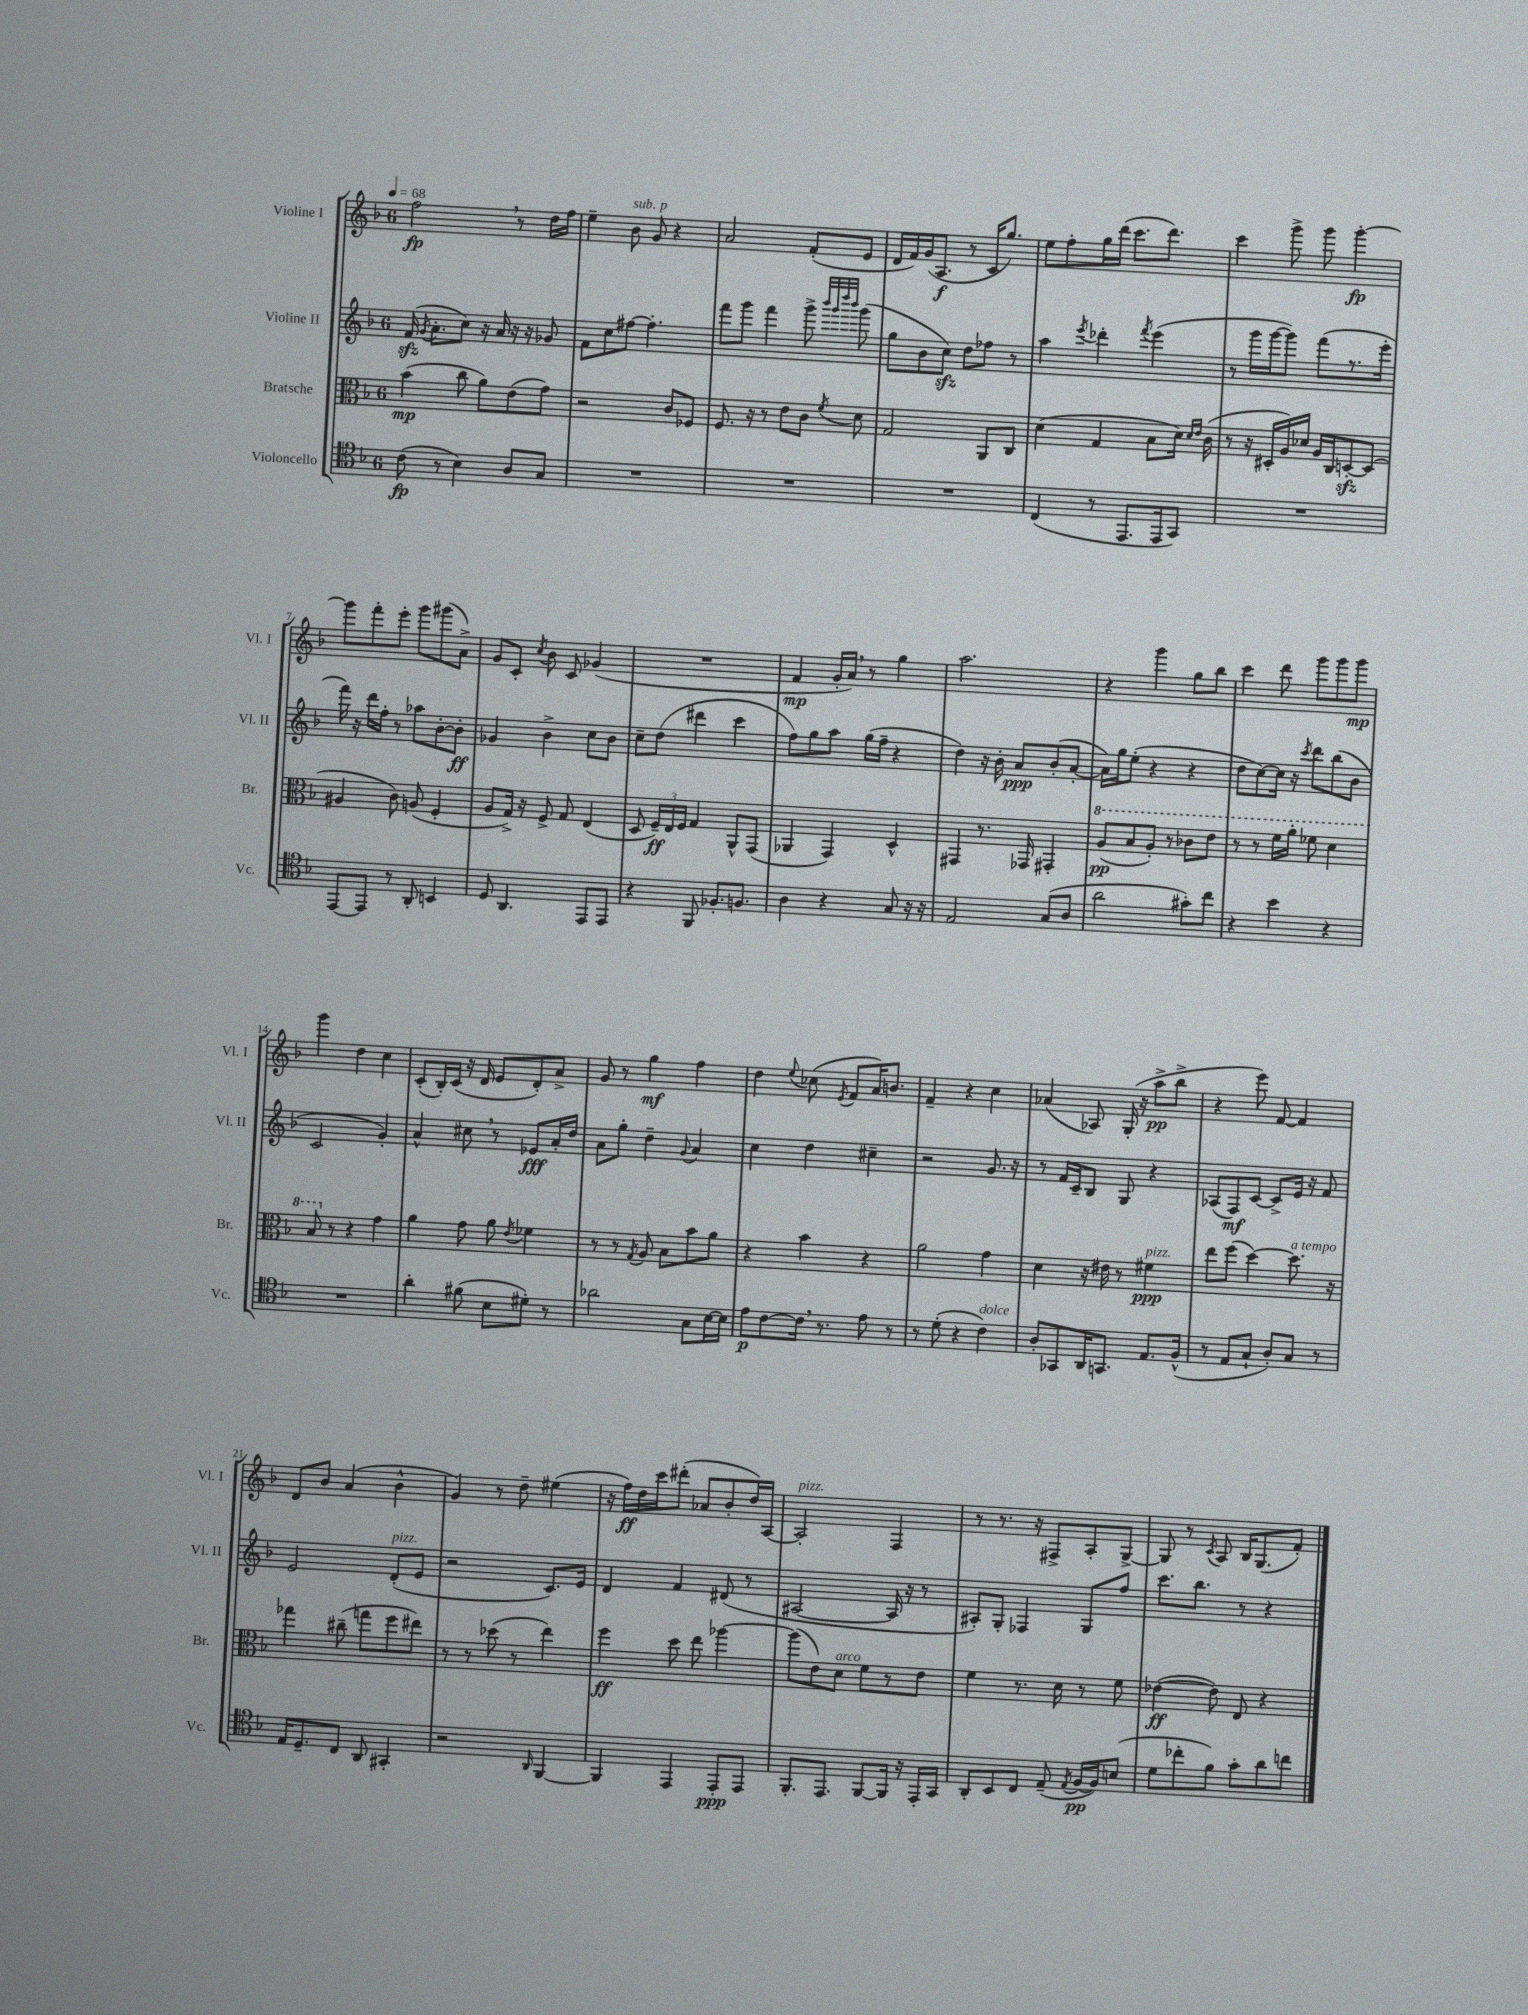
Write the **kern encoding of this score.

**kern	**kern	**kern	**kern
*staff4	*staff3	*staff2	*staff1
*clefC4	*clefC3	*clefG2	*clefG2
*k[b-]	*k[b-]	*k[b-]	*k[b-]
*M6/8	*M6/8	*M6/8	*M6/8
*MM68	*MM68	*MM68	*MM68
(8c	(4b-	(16f	2ff
.	.	8qg	.
.	.	8.a'	.
8r	.	.	.
4B-)	8cc	8cc)	.
.	8a)	16r	.
.	.	16a	.
8A	(8e	16r	8r
.	.	16r	.
8G	8g)	8g-	16dd
.	.	.	16ff
=	=	=	=
2.r	2r	8f	4ee~
.	.	8cc	.
.	.	[8ff#	8b-
.	.	4.ff#']	8g
.	8c	.	4r
.	8F-	.	.
=	=	=	=
2.r	8.F	8fff	2a
.	.	8ggg	.
.	16r	.	.
.	8r	4fff	.
.	8e	.	.
.	8c	8ggg^	(8f'
.	.	32qqbbb-	.
.	.	32qqggg	.
.	.	32qqdddd	.
.	8qf	32qqbbb-	.
.	8d	(8ggg	8e
=	=	=	=
2.r	2G	8gg	16d
.	.	.	16f)
.	.	8b-	(16g
.	.	.	8.A
.	.	8cc)	.
.	.	8dd	8r
.	8AA	8ff-	16c
.	.	.	8.gg)
.	8C	8r	.
=	=	=	=
(4C	(4d	4aa	8ee
.	.	.	8ff'
.	.	8qeee	.
8r	4G	4ddd-'	16gg
.	.	.	(16ddd
8.EE	.	.	8.ccc
.	.	8qfff	.
.	8B-	(4eee	.
16EE	.	.	8.ddd)
8GG)	16d)	.	.
.	16qqd	.	.
.	16qqe	.	.
.	(16c	.	.
=	=	=	=
2.r	8r	8r	4ccc
.	16r	16ggg	.
.	16D#'	[16ggg	.
.	16A)	8ggg])	8ggg^
.	16d-	.	.
.	16A	(8fff	8ggg
.	16C	.	.
.	[8D'	8.r	[4ggg'
.	(8D]	.	.
.	.	16eee'	.
=	=	=	=
[8EE	4A#	16fff)	8ggg]
.	.	16r	.
8EE]	.	16ddd	8fff'
.	.	16ff'	.
8r	8c)	8r	8eee'
8AA'	(8A	8aa-	8ggg
4BB	4F'	[8b-'	(8ggg#
.	.	8b-']	8a^)
=	=	=	=
8D	8A	4g-	8g
4.AA	16G^)	.	8c'
.	16r	.	.
.	.	.	8qcc
.	8F^	4b-^	8b-
.	8G	.	8c
8EE	(4E	8cc	(4g-
8EE	.	8b-	.
=	=	=	=
4r	8D	8cc~	2.r
.	24F~)	(8dd	.
.	24E	.	.
.	24F	.	.
8FF	4G	4ddd#	.
8.F-'	.	.	.
.	8AA^^	4ccc	.
8.F	.	.	.
.	(8GG	.	.
=	=	=	=
4A	4AA-	8ff)	4f
.	.	8gg	.
4r	4GG)	8aa	16g'
.	.	.	16a)
.	.	(16gg	8r
.	.	16ff~	.
8G	4D^^	4r	4gg
16r	.	.	.
16r	.	.	.
=	=	=	=
2E	4GG#	4dd)	2.aa
.	8.r	16r	.
.	.	16b-'	.
.	.	8a	.
.	16GG-	.	.
(8G	4GG#'	(8b-'	.
8A	.	[8a'	.
=	=	=	=
2a	(8a	16a])	4r
.	.	16gg	.
.	8b-	(8ee'	.
.	8a')	4r	4ggg
.	8r	.	.
8g#')	8cc-	4r	8gg
8cc	8ee	.	8bb-
=	=	=	=
4r	8r	8dd	4ccc
.	8r	[8cc)	.
4b-	16ff	16cc]	8ddd
.	16aa'	16r	.
.	.	8qccc	.
.	8ff-	8ddd	8ggg
4r	4dd	(8bb-	8ggg
.	.	8b-	8ggg
=	=	=	=
2.r	8b-	2c	4ggg
.	8r	.	.
.	4r	.	4dd
.	4g	4g')	4cc
=	=	=	=
4a'	4a	4a^^	(8c'
.	.	.	16B-')
.	.	.	(16c
(8f#	8g	8cc#	16r
.	.	.	16d
8B-	8a	8r	8e
.	8qe	.	.
8d#')	4f-	8e-	8d')
8r	.	16a'	8a^
.	.	16dd	.
=	=	=	=
2a-	8r	8a	8g
.	8r	8gg'	8r
.	8qG	.	.
.	8A	4dd~	4gg
.	8B-	.	.
.	.	8qqg	.
8G	8b-	4a	4ff
[16B-	8a	.	.
16B-]	.	.	.
=	=	=	=
8e	4r	4cc	4dd
[8c	.	.	.
.	.	.	8qqee
16c]	4b-	4dd	(8cc-
8.r	.	.	.
.	.	.	8qe
.	.	.	8f
8e	4r	4cc#~	16a)
.	.	.	8.b
8r	.	.	.
=	=	=	=
8r	2a	2r	4f~
(8d'	.	.	.
4r	.	.	4r
4c)	4g	8.g	4cc
.	.	16r	.
=	=	=	=
8A'	4d	8r	(4a-
8GG-	.	16f	.
.	.	16c~	.
16AA	16r	8B-	8A-)
8.GG	16e#	.	.
.	8r	8G	(16G'
.	.	.	16r
8.E	4f#	4r	8aa^
.	.	.	8bb-^
(16F^^	.	.	.
=	=	=	=
8r	8ee	(8A-	4r
8E	(8ff	8F)	.
8G`	[4dd)	[8c	8eee)
8A')	.	8c^]	[8f
8G	8.dd]	16e	4f]
.	.	16r	.
8r	.	8f	.
.	16r	.	.
=	=	=	=
16E	4gg-	2e	8d
8.D~	.	.	.
.	.	.	8b-
8C	(8cc#~	.	(4a
8AA	8gg	.	.
4GG#'	8ff	(8d'	4b-^^
.	8ee#)	8e	.
=	=	=	=
2r	8r	2r	4g)
.	8r	.	.
.	(8dd-	.	8r
.	8r	.	8dd~
16qqAA	.	.	.
[4FF	4ee)	8.c)	(4ee#
.	.	16e	.
=	=	=	=
4FF]	4ff	4d	16r
.	.	.	16ff)
.	.	.	16dd
.	.	.	16ccc
4EE	8dd	4f	(8ddd#'
.	8ee	.	8a-
8EE'	[4aa-	(8d#	8b-'
8EE	.	8r	16dd)
.	.	.	[16A
=	=	=	=
8.FF'	(8aa-]	[2A#	2A']
.	8e)	.	.
8.EE	.	.	.
.	8d	.	.
[8FF	8f	.	.
16FF]	8r	16A#]	4F
16r	.	16r	.
16EE'	8e	8r	.
16GG	.	.	.
=	=	=	=
8AA'	4f	8A#')	8r
8BB-	.	8G'	8.r
8C	8.r	4F-	.
.	.	.	16r
(8E~	.	.	8F#^
.	16d	.	.
8qE	.	.	.
[16F	8r	8G	8A'
16F])	.	.	.
(8B	8f	8ff	[8G^
=	=	=	=
8d	([4e-	8.ccc	8G]
8cc-'	.	.	8r
.	.	8.bb-	.
.	.	.	8qc
8f)	8e-])	.	8A
8g'	8E	8r	16B-
.	.	.	(8.G
8a	4r	4r	.
8cc	.	.	8f')
==	==	==	==
*-	*-	*-	*-
